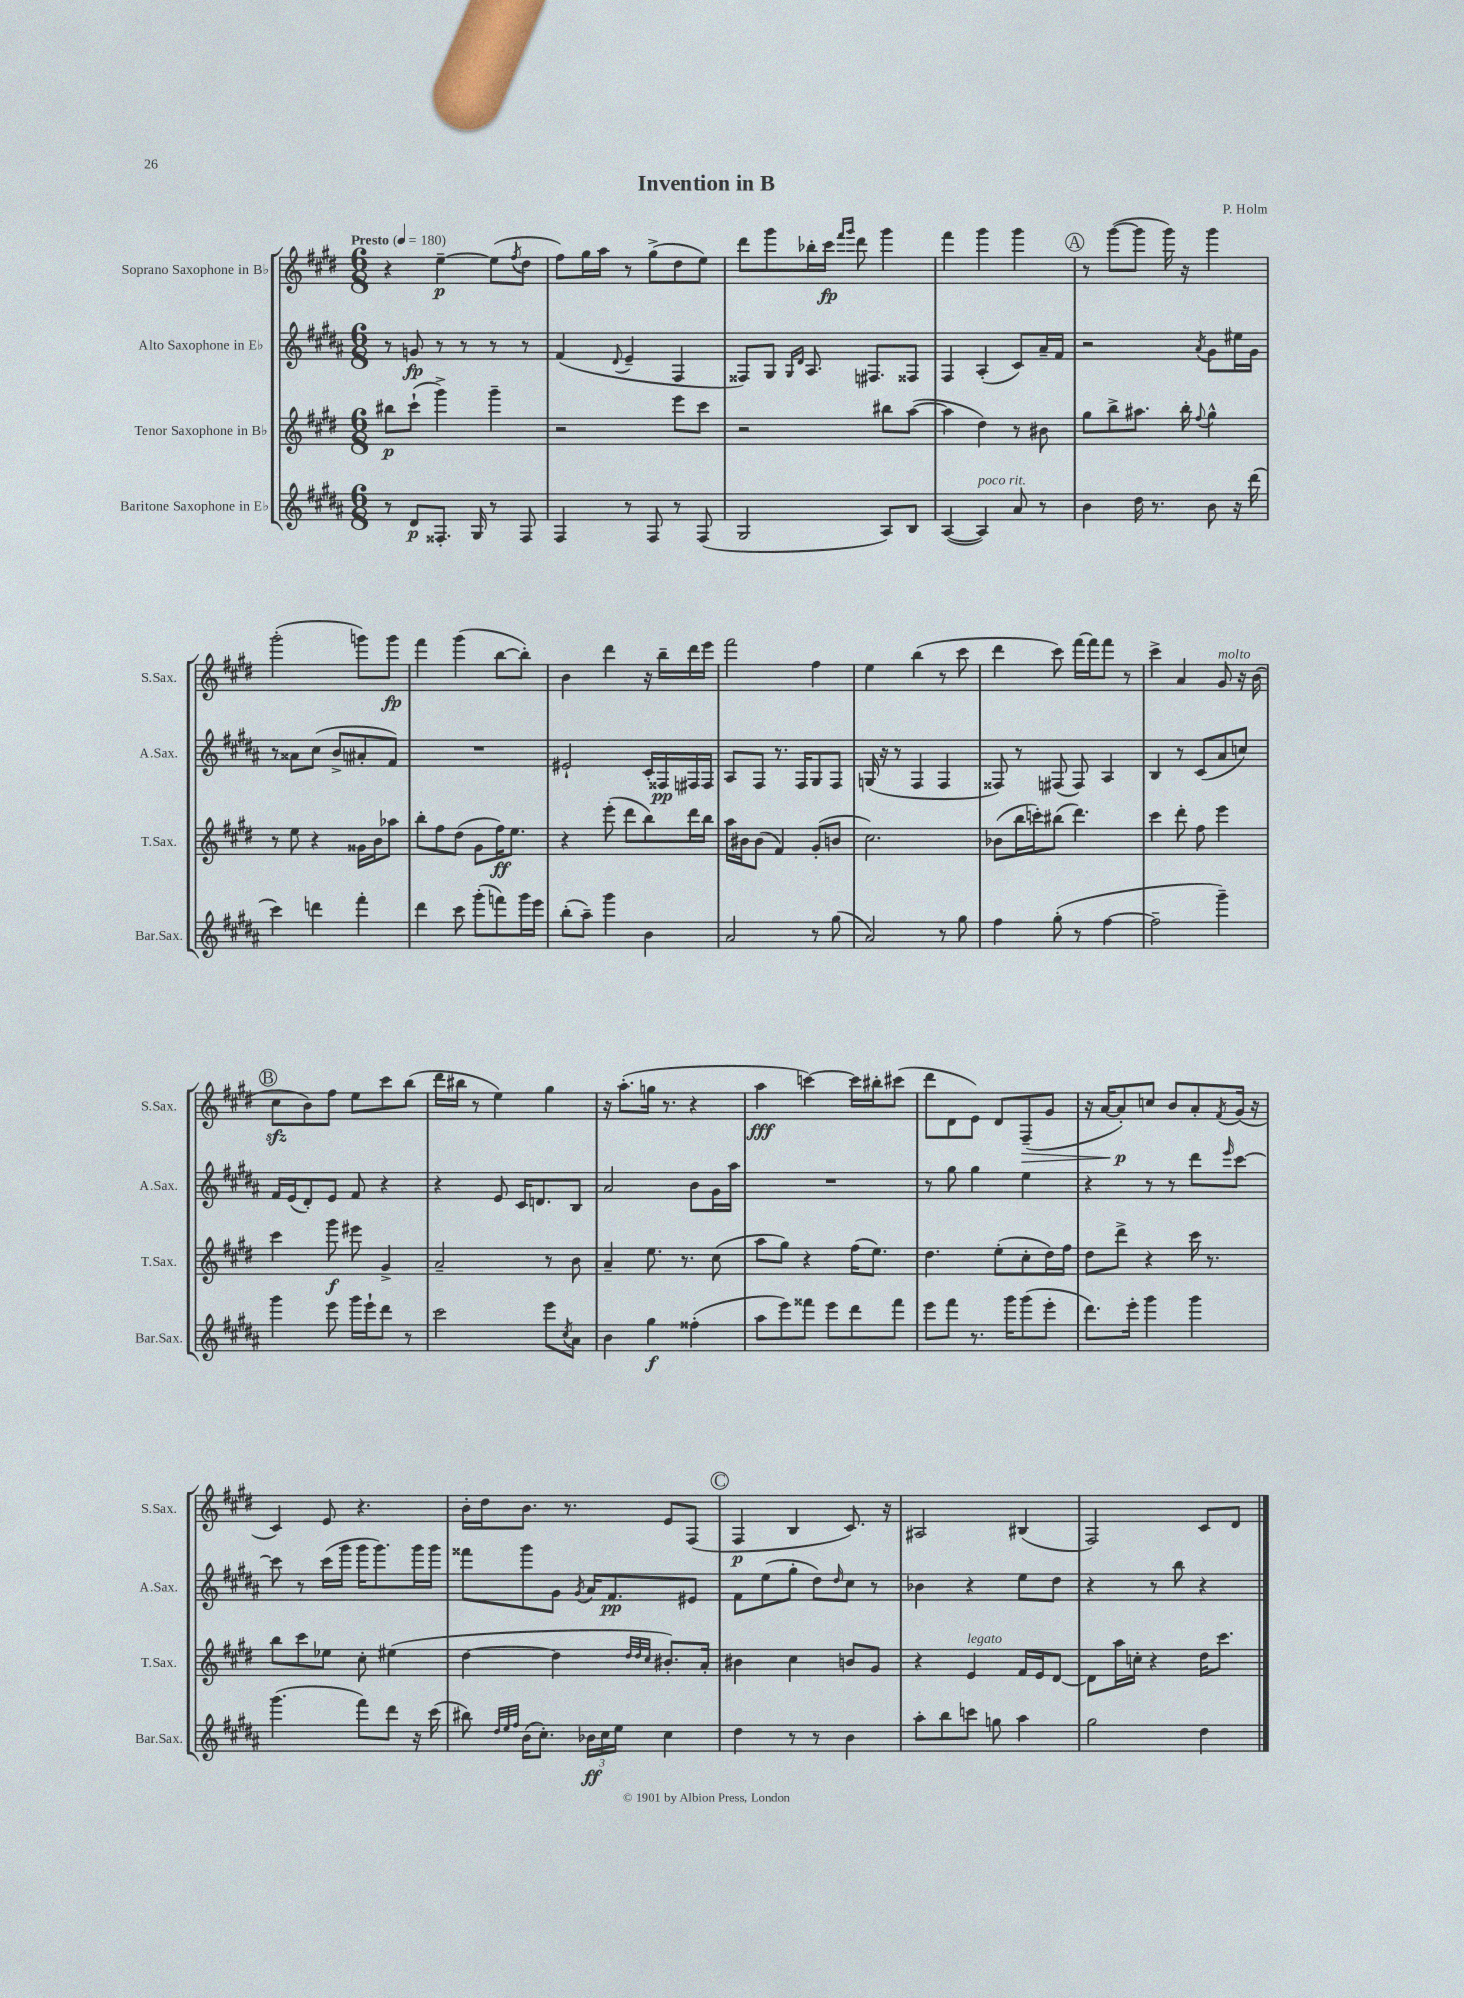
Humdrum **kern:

**kern	**dynam	**kern	**dynam	**kern	**dynam	**kern	**dynam
*part4	*part4	*part3	*part3	*part2	*part2	*part1	*part1
*staff4	*staff4	*staff3	*staff3	*staff2	*staff2	*staff1	*staff1
*I"Baritone Saxophone in E♭	*	*I"Tenor Saxophone in B♭	*	*I"Alto Saxophone in E♭	*	*I"Soprano Saxophone in B♭	*
*I'Bar.Sax.	*	*I'T.Sax.	*	*I'A.Sax.	*	*I'S.Sax.	*
*clefG2	*	*clefG2	*	*clefG2	*	*clefG2	*
*k[f#c#g#d#a#]	*	*k[f#c#g#d#]	*	*k[f#c#g#d#a#]	*	*k[f#c#g#d#]	*
*M6/8	*	*M6/8	*	*M6/8	*	*M6/8	*
*MM180	*	*MM180	*	*MM180	*	*MM180	*
=1	=1	=1	=1	=1	=1	=1	=1
!	!	!	!	!	!	!LO:TX:a:B:t=Presto	!
8r	.	8bb#X\L	p	8r	.	4r	.
8d#/L	p	(8ccc#`\J	.	8gn/	fp	.	.
8.F##X'/J	.	4ggg#^\)	.	8r	.	[4ee~\	p
.	.	.	.	8r	.	.	.
16G#/	.	.	.	.	.	.	.
8r	.	4ggg#~\	.	8r	.	(8ee\L]	.
.	.	.	.	.	.	8qff#/	.
8F##/	.	.	.	8r	.	8dd#\J	.
=2	=2	=2	=2	=2	=2	=2	=2
4F#/	.	2r	.	(4f#/	.	8ff#\L)	.
.	.	.	.	.	.	16gg#\L	.
.	.	.	.	.	.	16aa\JJ	.
.	.	.	.	8qqd#/	.	.	.
8r	.	.	.	4e~/	.	8r	.
8F#/	.	.	.	.	.	(8gg#^\L	.
8r	.	8eee\L	.	4F#/	.	8dd#\	.
(8F#/	.	8ccc#\J	.	.	.	8ee\J)	.
=3	=3	=3	=3	=3	=3	=3	=3
2G#/	.	2r	.	8F##X/L)	.	8ddd#\L	.
.	.	.	.	8G#/J	.	8ggg#\	.
.	.	.	.	16qqG#/LL	.	.	.
.	.	.	.	16qqd#/JJ	.	.	.
.	.	.	.	8.A#/	.	16bb-X'\L	.
.	.	.	.	.	.	16ccc#\JJ	fp
.	.	.	.	.	.	16qqfff#/LL	.
.	.	.	.	.	.	16qqggg#/JJ	.
.	.	.	.	.	.	8ddd#\	.
.	.	.	.	8.F#X/L	.	.	.
8A#/L)	.	8bb#X\L	.	.	.	4ggg#\	.
8B/J	.	([8aa\J	.	8F##X/J	.	.	.
=4	=4	=4	=4	=4	=4	=4	=4
([4A#/	.	4aa\]	.	4F#/	.	4fff#\	.
!LO:TX:a:i:t=poco rit.	!	!	!	!	!	!	!
4A#/])	.	4dd#\)	.	(4A#'/	.	4ggg#\	.
8a#/	.	8r	.	8c#/L)	.	4ggg#\	.
8r	.	8b#X\	.	16a#~/L	.	.	.
.	.	.	.	16f#/JJ	.	.	.
!!LO:REH:place=s1:t=A
=5	=5	=5	=5	=5	=5	=5	=5
4b\	.	8gg#\L	.	2r	.	8r	.
.	.	8bb^\	.	.	.	([8ggg#\L	.
16dd#\	.	8.aa#X\J	.	.	.	8ggg#\J]	.
8.r	.	.	.	.	.	.	.
.	.	.	.	.	.	16ggg#\)	.
.	.	16bb'\	.	.	.	16r	.
.	.	8qqff#/	.	8qa#/	.	.	.
8b\	.	4gg#^^\	.	8g#\L	.	4ggg#\	.
16r	.	.	.	16ee#X\L	.	.	.
(16ddd#\	.	.	.	16g#\JJ	.	.	.
!!LO:LB:g=z
=6	=6	=6	=6	=6	=6	=6	=6
4ccc#\)	.	8r	.	8r	.	(2ggg#'\	.
.	.	8ee\	.	8a##X\L	.	.	.
4dddn\	.	4r	.	(8cc#\J	.	.	.
.	.	.	.	8b^/L	.	.	.
4fff#'\	.	16g##X\LL	.	8a#X'/	.	8gggn\L)	.
.	.	16b\J	.	.	.	.	.
.	.	8aa-X\J	.	8f#/J)	.	8ggg\J	fp
=7	=7	=7	=7	=7	=7	=7	=7
4ddd#\	.	8bb'\L	.	2.r	.	4fff#\	.
.	.	8ff#\	.	.	.	.	.
8ccc#\	.	(8dd#\J	.	.	.	(4ggg#\	.
(8ggg#'\L	.	8g#\L	.	.	.	.	.
8fffn\)	.	16ff#\K)	ff	.	.	[8bb\L	.
.	.	8.ee\J	.	.	.	.	.
16ggg#\L	.	.	.	.	.	8bb'\J])	.
16eee\JJ	.	.	.	.	.	.	.
=8	=8	=8	=8	=8	=8	=8	=8
(8bb'\L	.	4r	.	2e#X`/	.	4b\	.
8aa#~\J)	.	.	.	.	.	.	.
4ggg#\	.	(8eee'\	.	.	.	4ddd#\	.
.	.	8ddd#\L	.	.	.	.	.
4b\	.	8bb\)	.	16c#'/LL	.	16r	.
.	.	.	.	16F##X/	pp	16bb~\LL	.
.	.	16ddd#\L	.	16F#X/	.	16ddd#\	.
.	.	16bb\JJ	.	16F#/JJ	.	16eee\JJ	.
=9	=9	=9	=9	=9	=9	=9	=9
2a#/	.	16aa\LL	.	8A#/L	.	2fff#\	.
.	.	16b#X\J	.	.	.	.	.
.	.	(8b#\J	.	8F#/J	.	.	.
.	.	4f#/)	.	8.r	.	.	.
.	.	.	.	16F#/KL	.	.	.
8r	.	(8g#'/L	.	8G#/	.	4ff#\	.
(8gg#\	.	8bn/J	.	8F#/J	.	.	.
=10	=10	=10	=10	=10	=10	=10	=10
2a#/)	.	2.cc#\)	.	(16Gn/	.	4ee\	.
.	.	.	.	16r	.	.	.
.	.	.	.	8r	.	.	.
.	.	.	.	4F#/	.	(4bb\	.
8r	.	.	.	4F#/	.	8r	.
8gg#\	.	.	.	.	.	8ccc#\	.
=11	=11	=11	=11	=11	=11	=11	=11
4ff#\	.	(8b-X\L	.	8F##X/)	.	4ddd#\	.
.	.	16bb\L	.	8r	.	.	.
.	.	16cccn'\J)	.	.	.	.	.
(8gg#'\	.	(8bb#X\J	.	(8F#X/	.	8ccc#\)	.
8r	.	4.ddd#\)	.	8F#/)	.	[16fff#\LL	.
.	.	.	.	.	.	16fff#\J]	.
[4ff#\	.	.	.	4A#/	.	8fff#\J	.
.	.	.	.	.	.	8r	.
=12	=12	=12	=12	=12	=12	=12	=12
2ff#~\]	.	4ccc#\	.	4B/	.	4ccc#^\	.
.	.	8ddd#'\	.	8r	.	4a/	.
.	.	8ff#\	.	(8c#/L	.	.	.
!	!	!	!	!	!	!LO:TX:a:i:t=molto	!
4ggg#~\)	.	4eee\	.	8a#/	.	8g#/	.
.	.	.	.	8ccn/J)	.	16r	.
.	.	.	.	.	.	(16b\	.
!!LO:LB:g=z
!!LO:REH:place=s1:t=B
=13	=13	=13	=13	=13	=13	=13	=13
4ggg#\	.	4ccc#\	.	16f#/LL	.	8cc#zz\L	.
.	.	.	.	(16e/J	.	.	.
.	.	.	.	8d#'/)	.	8b\)	.
8eee\	.	8ggg#\	f	8e/J	.	8ff#\J	.
16ggg#\LL	.	8eee#X\	.	8f#/	.	8ee\L	.
16eee`\J	.	.	.	.	.	.	.
8ddd#\J	.	4g#^/	.	4r	.	8ccc#\	.
8r	.	.	.	.	.	(8bb\J	.
=14	=14	=14	=14	=14	=14	=14	=14
2ccc#\	.	2a~/	.	4r	.	16ddd#\LL	.
.	.	.	.	.	.	16bb#X\JJ	.
.	.	.	.	.	.	8r	.
.	.	.	.	8e/	.	4ee\)	.
.	.	.	.	16c#/KL	.	.	.
.	.	.	.	8.dn/	.	.	.
8eee\L	.	8r	.	.	.	4gg#\	.
8qcc#/	.	.	.	.	.	.	.
8a#\J	.	8b\	.	8B/J	.	.	.
=15	=15	=15	=15	=15	=15	=15	=15
4b\	.	4a~/	.	2a#/	.	16r	.
.	.	.	.	.	.	(8.aa'\L	.
4gg#\	f	8.ee\	.	.	.	16ggn\Jk	.
.	.	.	.	.	.	8.r	.
.	.	8.r	.	.	.	.	.
(4ff##X'\	.	.	.	8b\L	.	4r	.
.	.	(8cc#\	.	16g#\L	.	.	.
.	.	.	.	16aa#\JJ	.	.	.
=16	=16	=16	=16	=16	=16	=16	=16
8aa#\L	.	8aa\L	.	2.r	.	4aa\	fff
8eee\)	.	8gg#\J)	.	.	.	.	.
8fff##X\J	.	4r	.	.	.	[4cccn\)	.
8eee\L	.	.	.	.	.	.	.
8ddd#\	.	(16ff#\KL	.	.	.	16ccc\LL]	.
.	.	8.ee\J)	.	.	.	16bb#X'\J	.
8fff##\J	.	.	.	.	.	(8ccc#X\J	.
=17	=17	=17	=17	=17	=17	=17	=17
8eee\L	.	4.dd#\	.	8r	.	8ddd#\L	.
8fff#\J	.	.	.	8gg#\	.	8d#\	.
8.r	.	.	.	4gg#\	.	8e\J)	.
.	.	(8ee'\L	.	.	.	8d#/L	.
16ggg#\KL	.	.	.	.	.	.	.
!	!	!	!	!	!	!	!LO:HP:b
(8ggg#\	.	8cc#'\	.	4ee\	.	(8F#~/	>
8eee'\J	.	16dd#\L)	.	.	.	8g#/J	.
.	.	16ff#\JJ	.	.	.	.	.
=18	=18	=18	=18	=18	=18	=18	=18
8.ddd#\L)	.	8dd#\L	.	4r	.	16r	.
.	.	.	.	.	.	[16a/KL	.
.	.	8ddd#^\J	.	.	.	8a'/])	p
16eee'\Jk	.	.	.	.	.	.	.
4ggg#\	.	4r	.	8r	.	8ccn/J	]
.	.	.	.	8r	.	8b/L	.
4ggg#\	.	16ccc#\	.	8ddd#\L	.	8a'/	.
.	.	8.r	.	.	.	.	.
.	.	.	.	16qqeee/	.	8qf#/	.
.	.	.	.	[8ccc#\J	.	(16g#/Jk	.
.	.	.	.	.	.	16r	.
!!LO:LB:g=z
=19	=19	=19	=19	=19	=19	=19	=19
(4.ggg#\	.	8bb\L	.	8ccc#\]	.	4c#/)	.
.	.	8ccc#\	.	8r	.	.	.
.	.	8ee-X\J	.	(16ccc#\LL	.	8e/	.
.	.	.	.	16ggg#\JJ	.	.	.
8fff#\L)	.	8cc#'\	.	16ggg#\KL	.	4.r	.
.	.	.	.	8.ggg#\)	.	.	.
8ddd#\J	.	(4ee#X\	.	.	.	.	.
16r	.	.	.	16ggg#\L	.	.	.
(16ccc#\	.	.	.	16ggg#\JJ	.	.	.
=20	=20	=20	=20	=20	=20	=20	=20
8bb#X\)	.	[4dd#\	.	8fff##X\L	.	16b'\LL	.
.	.	.	.	.	.	16dd#\J	.
32qqdd#/LLL	.	.	.	.	.	.	.
32qqee/	.	.	.	.	.	.	.
32qqff#/JJJ	.	.	.	.	.	.	.
(16b\KL	.	.	.	8ggg#\	.	8.b\J	.
8.cc#'\J)	.	.	.	.	.	.	.
.	.	4dd#\]	.	8g#\J	.	.	.
.	.	.	.	.	.	8.r	.
.	.	.	.	8qg#/	.	.	.
24b-X\LL	ff	.	.	16a#/KL	.	.	.
24cc#\	.	.	.	.	.	.	.
.	.	.	.	8.f#/	pp	.	.
24ee\JJ	.	.	.	.	.	.	.
.	.	32qqdd#/LLL	.	.	.	.	.
.	.	32qqdd#/	.	.	.	.	.
.	.	32qqcc#/JJJ	.	.	.	.	.
4cc#\	.	8.b#X'/L)	.	.	.	8e/L	.
.	.	.	.	8e#X/J	.	(8F#/J	.
.	.	16a'/Jk	.	.	.	.	.
!!LO:REH:place=s1:t=C
=21	=21	=21	=21	=21	=21	=21	=21
4dd#\	.	4b#X\	.	8f#\L	.	4F#/	p
.	.	.	.	(8ee\	.	.	.
8r	.	4cc#\	.	8gg#'\J	.	4B/	.
8r	.	.	.	8dd#\L)	.	.	.
.	.	.	.	16qqdd#/	.	.	.
4b\	.	8bn/L	.	8cc#\J	.	8.c#/)	.
.	.	8g#/J	.	8r	.	.	.
.	.	.	.	.	.	16r	.
=22	=22	=22	=22	=22	=22	=22	=22
8aa#'\L	.	4r	.	4b-X\	.	2A#X/	.
8bb\	.	.	.	.	.	.	.
!	!	!LO:TX:a:i:t=legato	!	!	!	!	!
8cccn\J	.	4e/	.	4r	.	.	.
8ggn\	.	.	.	.	.	.	.
4aa#\	.	16f#/LL	.	8ee\L	.	(4B#X/	.
.	.	16e/J	.	.	.	.	.
.	.	[8d#/J	.	8dd#\J	.	.	.
=23	=23	=23	=23	=23	=23	=23	=23
2gg#\	.	8d#\L]	.	4r	.	2F#/)	.
.	.	16aa\L	.	.	.	.	.
.	.	16ccn'\JJ	.	.	.	.	.
.	.	4r	.	8r	.	.	.
.	.	.	.	8bb\	.	.	.
4dd#\	.	16dd#\KL	.	4r	.	8c#/L	.
.	.	8.ccc#\J	.	.	.	.	.
.	.	.	.	.	.	8d#/J	.
==	==	==	==	==	==	==	==
*-	*-	*-	*-	*-	*-	*-	*-
